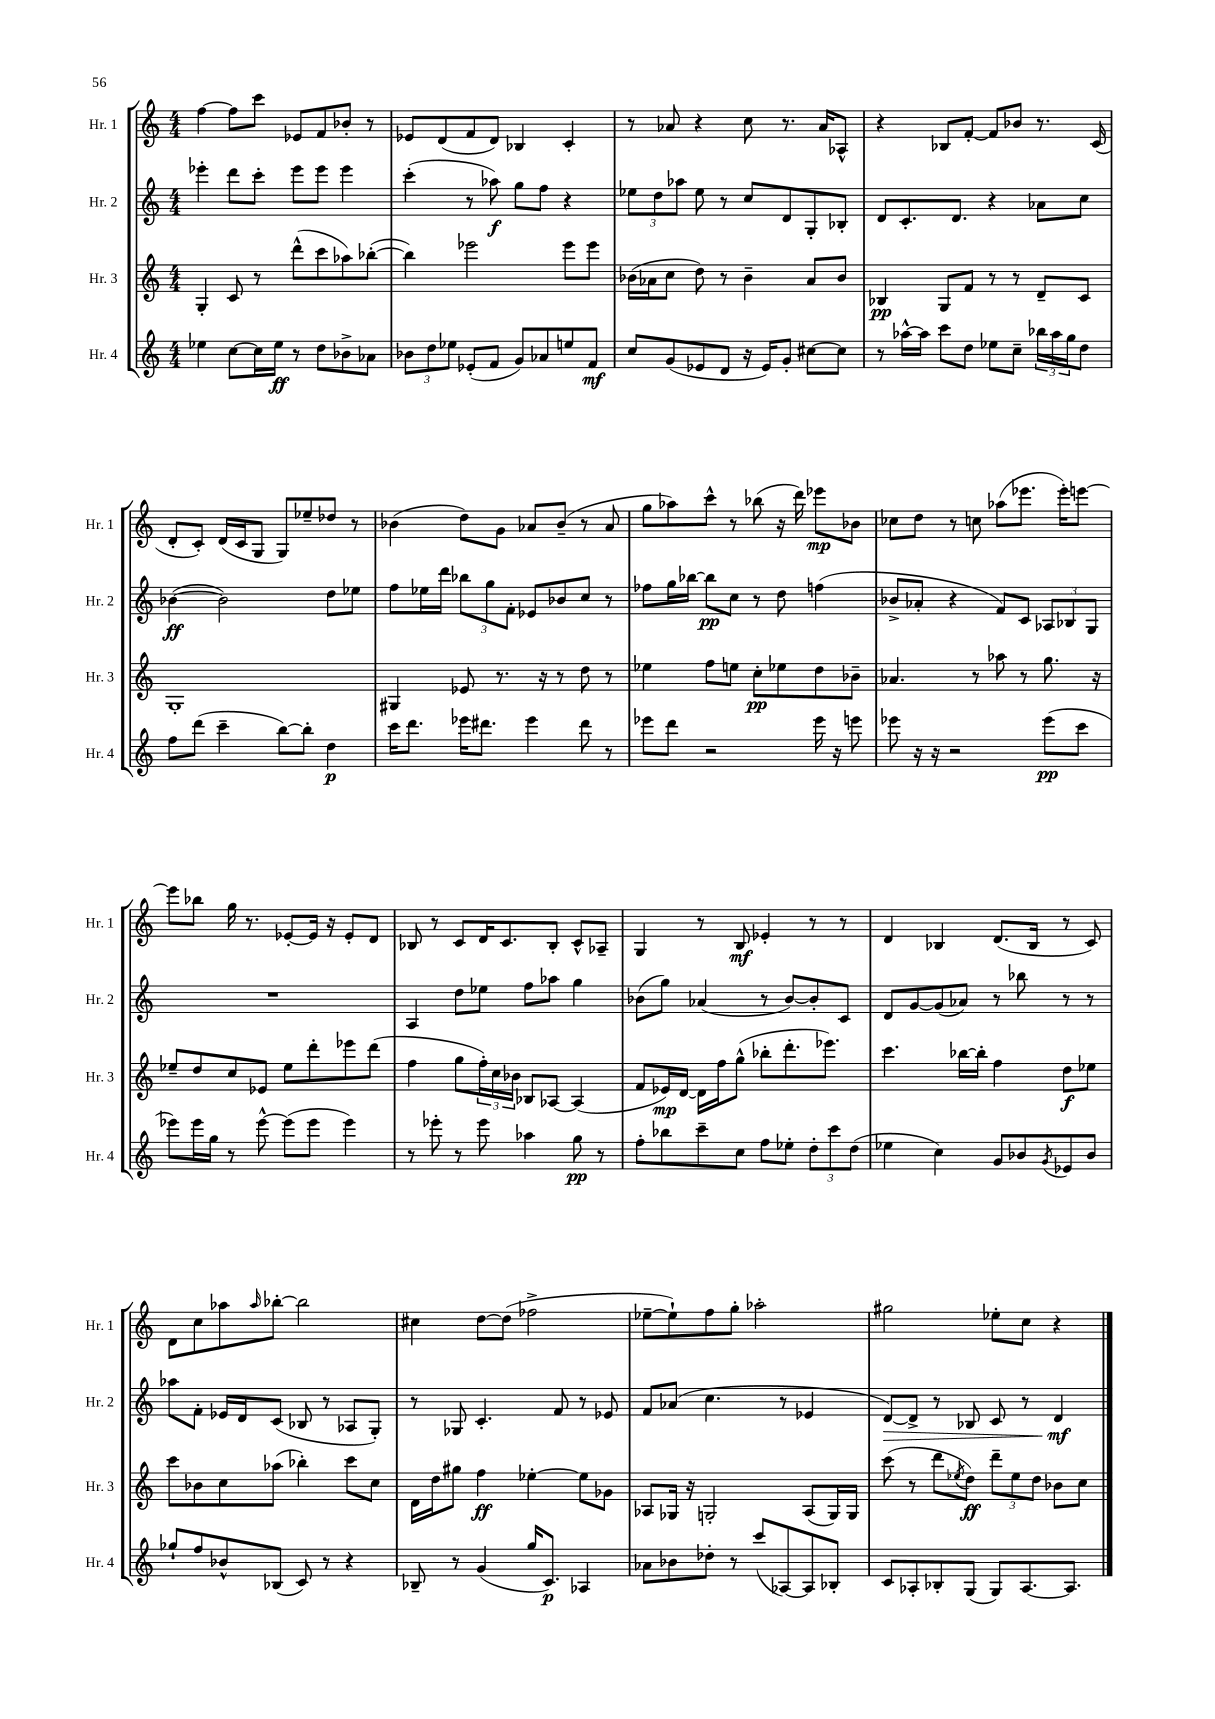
<<
\new StaffGroup <<
\new Staff = "s0" \with { instrumentName = "Hr. 1" shortInstrumentName = "Hr. 1" } {
    \clef treble \key c \major \numericTimeSignature \time 4/4
    f''4~ f''8 c'''8 ees'8 f'8 bes'8-. r8 |
    ees'8 d'8( f'8 d'8) bes4 c'4-. |
    r8 aes'8 r4 c''8 r8. aes'16 aes8-^ |
    r4 bes8 f'8~-. f'8 bes'8 r8. c'16( |
    d'8-. c'8-.) d'16( c'16 g8 g8) ees''8-- des''8 r8 |
    bes'4( d''8) g'8 aes'8 bes'8--( r8 aes'8 |
    g''8 aes''8) c'''8-^ r8 bes''8( r16 d'''16) ees'''8\mp bes'8 |
    ces''8 d''8 r8 c''8 aes''8( ees'''8. ees'''16-.) e'''8~ |
    e'''8 bes''8 g''16 r8. ees'8~-. ees'16 r16 ees'8-. d'8 |
    bes8 r8 c'8 d'16 c'8. bes8-. c'8-^ aes8-- |
    g4 r8 b8\mf ees'4-. r8 r8 |
    d'4 bes4 d'8.( bes16 r8 c'8) |
    d'8 c''8 aes''8 \grace { aes''16 } bes''8~-. bes''2 |
    cis''4 d''8~ d''8( fes''2-> |
    ees''8~-- ees''8-!) f''8 g''8-. aes''2-. |
    gis''2 ees''8-. c''8 r4 \bar "|." |
}
\new Staff = "s1" \with { instrumentName = "Hr. 2" shortInstrumentName = "Hr. 2" } {
    \clef treble \key c \major \numericTimeSignature \time 4/4
    ees'''4-. d'''8 c'''8-. ees'''8 ees'''8 ees'''4 |
    c'''4-.( r8 aes''8\f) g''8 f''8 r4 |
    \tuplet 3/2 { ees''8 d''8 aes''8 } ees''8 r8 c''8 d'8 g8-. bes8-. |
    d'8 c'8.-. d'8. r4 aes'8 c''8 |
    bes'4~\ff( bes'2) d''8 ees''8 |
    f''8 ees''16 d'''16 \tuplet 3/2 { bes''8 g''8 f'8-. } ees'8 bes'8 c''8 r8 |
    fes''8 g''16 bes''16~ bes''8\pp c''8 r8 d''8 f''4( |
    bes'8-> aes'8-. r4 f'8) c'8 \tuplet 3/2 { aes8 bes8 g8 } |
    R1 |
    a4 d''8 ees''8 f''8 aes''8 g''4 |
    bes'8( g''8) aes'4( r8 bes'8~) bes'8-. c'8 |
    d'8 g'8~ g'8( aes'8) r8 bes''8 r8 r8 |
    aes''8 f'8-. ees'16 d'16 c'8( bes8 r8 aes8 g8-.) |
    r8 ges8 c'4.-. f'8 r8 ees'8 |
    f'8 aes'8( c''4. r8 ees'4 |
    d'8~\>) d'8-> r8 bes8 c'8 r8 d'4\mf\! \bar "|." |
}
\new Staff = "s2" \with { instrumentName = "Hr. 3" shortInstrumentName = "Hr. 3" } {
    \clef treble \key c \major \numericTimeSignature \time 4/4
    g4-. c'8 r8 d'''8-^( c'''8 aes''8) bes''8~-.( |
    bes''4) ees'''2 ees'''8 ees'''8 |
    bes'16( aes'16 c''8 d''8) r8 bes'4-- aes'8 bes'8 |
    bes4\pp g8 f'8 r8 r8 d'8-- c'8 |
    g1-. |
    gis4 ees'8 r8. r16 r8 d''8 r8 |
    ees''4 f''8 e''8 c''8-.\pp ees''8 d''8 bes'8-- |
    aes'4. r8 aes''8 r8 g''8. r16 |
    ees''8-- d''8 c''8 ees'8 ees''8 d'''8-. ees'''8 d'''8( |
    f''4 g''8 \tuplet 3/2 { f''16-.) c''16 bes'16 } bes8 aes8~ aes4( |
    f'8 ees'16\mp) d'16~ d'16 f''16 g''8-^( bes''8-. d'''8.-. ees'''8.) |
    c'''4. bes''16~ bes''16-. f''4 d''8\f ees''8 |
    c'''8 bes'8 c''8 aes''8( bes''4-.) c'''8 c''8 |
    d'16 d''16 gis''8 f''4\ff ees''4~-. ees''8 ges'8 |
    aes8 ges16 r16 g2-. aes8( g16) g16 |
    c'''8( r8 d'''8 \acciaccatura { ees''8 } d''8\ff) \tuplet 3/2 { d'''8-- ees''8 d''8 } bes'8 c''8 \bar "|." |
}
\new Staff = "s3" \with { instrumentName = "Hr. 4" shortInstrumentName = "Hr. 4" } {
    \clef treble \key c \major \numericTimeSignature \time 4/4
    ees''4 c''8~ c''16 ees''16\ff r8 d''8 bes'8-> aes'8 |
    \tuplet 3/2 { bes'8 d''8 ees''8 } ees'8-.( f'8 g'8) aes'8 e''8 f'8\mf |
    c''8 g'8( ees'8 d'8 r16 ees'16) g'8-. cis''8~ cis''8 |
    r8 aes''16~-^ aes''16 c'''8 d''8 ees''8 c''8-- \tuplet 3/2 { bes''16 aes''16 g''16 } d''8 |
    f''8 d'''8( c'''4-- b''8~) b''8-. d''4\p |
    c'''16 d'''8. ees'''16 dis'''8. ees'''4 dis'''8 r8 |
    ees'''8 d'''8 r2 ees'''16 r16 e'''8 |
    ees'''8 r16 r16 r2 ees'''8\pp( c'''8 |
    ees'''8) ees'''16 g''16 r8 ees'''8~-^ ees'''8( ees'''8 ees'''4) |
    r8 ees'''8-. r8 ees'''8 aes''4 g''8\pp r8 |
    f''8-. bes''8 c'''8-- c''8 f''8 ees''8-. \tuplet 3/2 { d''8-. c'''8 d''8( } |
    ees''4 c''4) g'8 bes'8 \acciaccatura { g'8 } ees'8 bes'8 |
    ges''8-! f''8 bes'8-^ bes8( c'8) r8 r4 |
    bes8-- r8 g'4( g''16 c'8.\p) aes4 |
    aes'8 bes'8 des''8-. r8 c'''8( aes8~) aes8 bes8-. |
    c'8 aes8-. bes8-. g8( g8) aes8.~ aes8. \bar "|." |
}
>>
>>
\layout { \context { \Score \remove "Bar_number_engraver" } }
